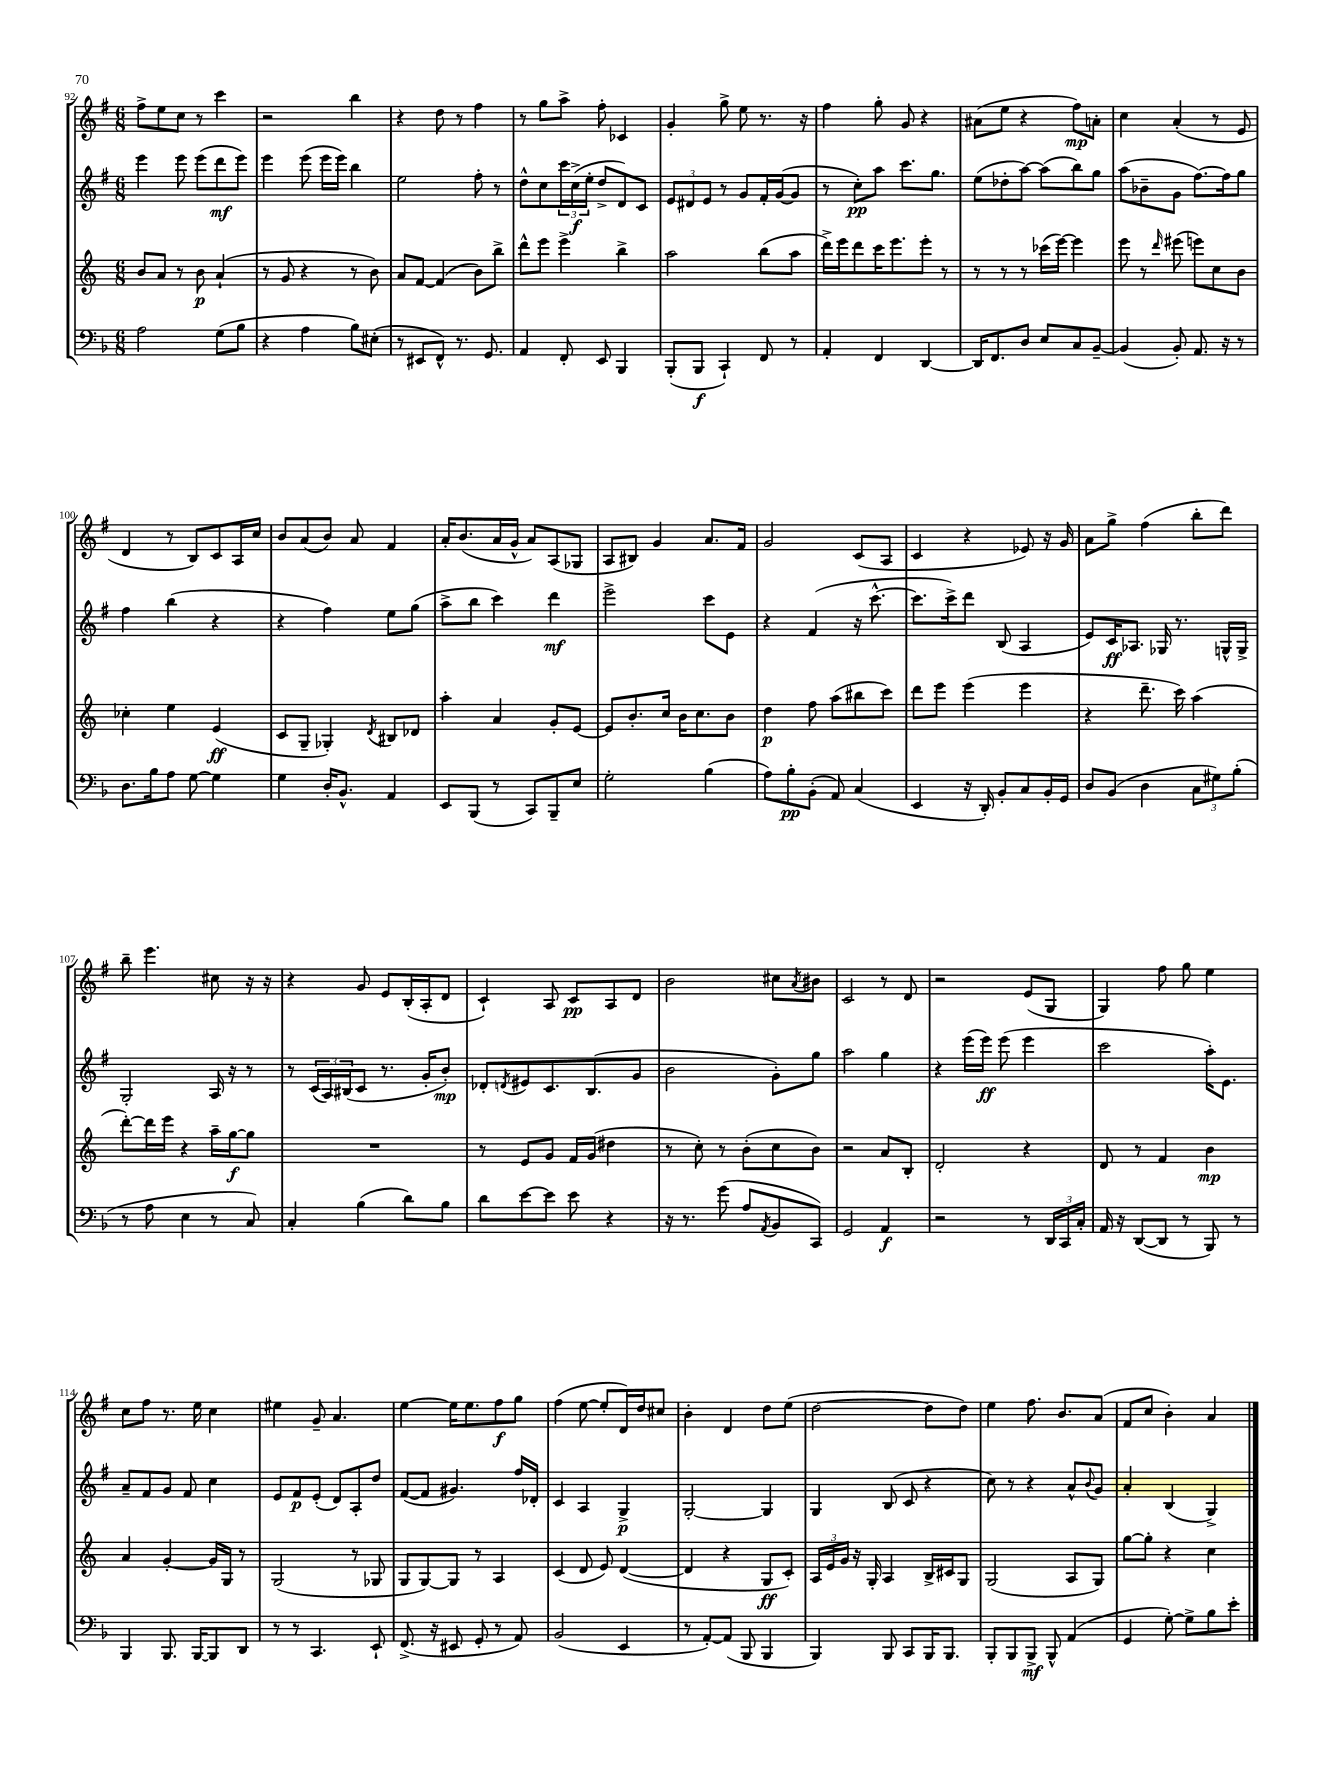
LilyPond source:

<<
\new StaffGroup <<
\new Staff = "s0" {
    \clef treble \key g \major \numericTimeSignature \time 6/8
    fis''8-> e''8 c''8 r8 c'''4 |
    r2 b''4 |
    r4 d''8 r8 fis''4 |
    r8 g''8 a''8-> fis''8-. ces'4 |
    g'4-. g''8-> e''8 r8. r16 |
    fis''4 g''8-. g'8 r4 |
    ais'8( e''8 r4 fis''8\mp) a'8-. |
    c''4 a'4-.( r8 e'8 |
    d'4 r8 b8) c'8 a16 c''16 |
    b'8 a'8( b'8) a'8 fis'4 |
    a'16-. b'8.( a'16 g'16-^ a'8) a8( ges8 |
    a8 bis8) g'4 a'8. fis'16 |
    g'2 c'8( a8 |
    c'4 r4 ees'8) r16 g'16 |
    a'8 g''8-> fis''4( b''8-. d'''8) |
    b''8-- e'''4. cis''8 r16 r16 |
    r4 g'8 e'8 b16-.( a16-. d'8 |
    c'4-!) a8 c'8\pp a8 d'8 |
    b'2 cis''8 \acciaccatura { a'8 } bis'8 |
    c'2 r8 d'8 |
    r2 e'8( g8 |
    g4) fis''8 g''8 e''4 |
    c''8 fis''8 r8. e''16 c''4 |
    eis''4 g'8-- a'4. |
    e''4~ e''16 e''8. fis''8\f g''8 |
    fis''4( e''8~ e''8-. d'16) d''16 cis''8 |
    b'4-. d'4 d''8 e''8( |
    d''2~ d''8 d''8) |
    e''4 fis''8. b'8. a'8( |
    fis'8 c''8 b'4-.) a'4 \bar "|." |
}
\new Staff = "s1" {
    \clef treble \key g \major \numericTimeSignature \time 6/8
    e'''4 e'''8 e'''8( d'''8\mf e'''8) |
    e'''4 e'''8( e'''16 e'''16) b''4 |
    e''2 fis''8-. r8 |
    d''8-^ c''8 \tuplet 3/2 { c'''16 c''16->\f( e''16-. } d''8-> d'8) c'8 |
    \tuplet 3/2 { e'8 dis'8 e'8 } r8 g'8 fis'16-. g'16~( g'8 |
    r8 c''8-.\pp) a''8 c'''8. g''8. |
    e''8( des''8-. a''8~) a''8( b''8) g''8 |
    a''8( bes'8-- g'8 fis''8.~) fis''16 g''8 |
    fis''4 b''4( r4 |
    r4 fis''4) e''8 g''8( |
    a''8-> b''8 c'''4) d'''4\mf |
    e'''2-> c'''8 e'8 |
    r4 fis'4( r16 c'''8.~-^ |
    c'''8. c'''16->) d'''8 b8( a4 |
    e'8) c'16\ff aes8. ges16 r8. g16-^ g16-> |
    g2-. a16 r16 r8 |
    r8 \tuplet 3/2 { c'16( a16) bis16( } c'8 r8. g'16-. b'8-.\mp) |
    des'8-. \acciaccatura { d'8 } eis'8 c'8. b8.( g'8 |
    b'2 g'8-.) g''8 |
    a''2 g''4 |
    r4 e'''16( e'''16\ff) e'''8( e'''4 |
    c'''2 a''16-.) e'8. |
    a'8-- fis'8 g'8 fis'8 c''4 |
    e'8 fis'8\p e'8-.( d'8) a8-. d''8 |
    fis'8~( fis'8 gis'4.) fis''16 des'16-. |
    c'4 a4 g4->\p |
    g2~-. g4 |
    g4 b8( c'8 r4 |
    c''8) r8 r4 a'8-^ \appoggiatura { b'8 } g'8 |
    a'4-. b4( g4->) \bar "|." |
}
\new Staff = "s2" {
    \clef treble \key c \major \numericTimeSignature \time 6/8
    b'8 a'8 r8 b'8\p a'4-!( |
    r8 g'8 r4 r8 b'8) |
    a'8 f'8~ f'4( b'8) b''8-> |
    d'''8-^ e'''8 e'''4-> b''4-> |
    a''2 b''8( a''8 |
    d'''16->) e'''16 d'''8 c'''16 e'''8. e'''8-. r8 |
    r8 r8 r8 ces'''16( e'''16~) e'''4 |
    e'''8 r8 \grace { d'''16 } eis'''8( e'''8) c''8 b'8 |
    ces''4-. e''4 e'4\ff( |
    c'8 g8-- ges4-.) \acciaccatura { d'8 } bis8 des'8 |
    a''4-. a'4 g'8-. e'8~ |
    e'8 b'8.-. c''16 b'16 c''8. b'8 |
    d''4\p f''8 a''8( bis''8 c'''8) |
    d'''8 e'''8 e'''4( e'''4 |
    r4 d'''8.-- c'''16) a''4( |
    d'''8~-.) d'''16 e'''16 r4 a''16-- g''16~\f g''8 |
    R2. |
    r8 e'8 g'8 f'16 g'16( dis''4 |
    r8 c''8-.) r8 b'8-.( c''8 b'8) |
    r2 a'8 b8-. |
    d'2-. r4 |
    d'8 r8 f'4 b'4\mp |
    a'4 g'4~-. g'16 g16 r8 |
    g2( r8 ges8 |
    g8 g8~) g8 r8 a4 |
    c'4( d'8 e'8) d'4~( |
    d'4 r4 g8\ff c'8-.) |
    \tuplet 3/2 { a16 e'16 g'16 } r16 g16-. a4 b16-> cis'16 g8 |
    g2( a8 g8) |
    g''8~ g''8-. r4 c''4 \bar "|." |
}
\new Staff = "s3" {
    \clef bass \key f \major \numericTimeSignature \time 6/8
    a2 g8( bes8 |
    r4 a4 bes8) eis8-.( |
    r8 eis,8 f,8-^) r8. g,8. |
    a,4 f,8-. e,8 bes,,4 |
    bes,,8-.( bes,,8\f c,4-!) f,8 r8 |
    a,4-. f,4 d,4~ |
    d,16 f,8. d8 e8 c8 bes,8~-- |
    bes,4( bes,8-.) a,8. r16 r8 |
    d8. bes16 a8 g8~ g4 |
    g4 d16-. bes,8.-^ a,4 |
    e,8 bes,,8( r8 c,8) bes,,8-- e8 |
    g2-. bes4( |
    a8) bes8-.\pp bes,8-.( a,8) c4( |
    e,4 r16 d,16-.) bes,8-. c8 bes,16-. g,16 |
    d8 bes,8( d4 \tuplet 3/2 { c8 gis8) bes8-.( } |
    r8 a8 e4 r8 c8) |
    c4-. bes4( d'8) bes8 |
    d'8 e'8~ e'8 e'8 r4 |
    r16 r8. g'8( a8 \acciaccatura { a,8 } bes,8 c,8) |
    g,2 a,4\f |
    r2 r8 \tuplet 3/2 { d,16 c,16 c16-. } |
    a,16 r16 d,8~( d,8 r8 bes,,8) r8 |
    bes,,4 bes,,8. bes,,16~ bes,,8 d,8 |
    r8 r8 c,4. e,8-! |
    f,8.->( r16 eis,8 g,8-. r8 a,8) |
    bes,2( e,4 |
    r8 a,8~-.) a,8( bes,,8 bes,,4 |
    bes,,4) bes,,8 c,8 bes,,16 bes,,8. |
    bes,,8-. bes,,8 bes,,8->\mf bes,,8-^ a,4( |
    g,4 g8~-.) g8-> bes8 e'8-. \bar "|." |
}
>>
>>
\layout { \context { \Score currentBarNumber = #92 } }
